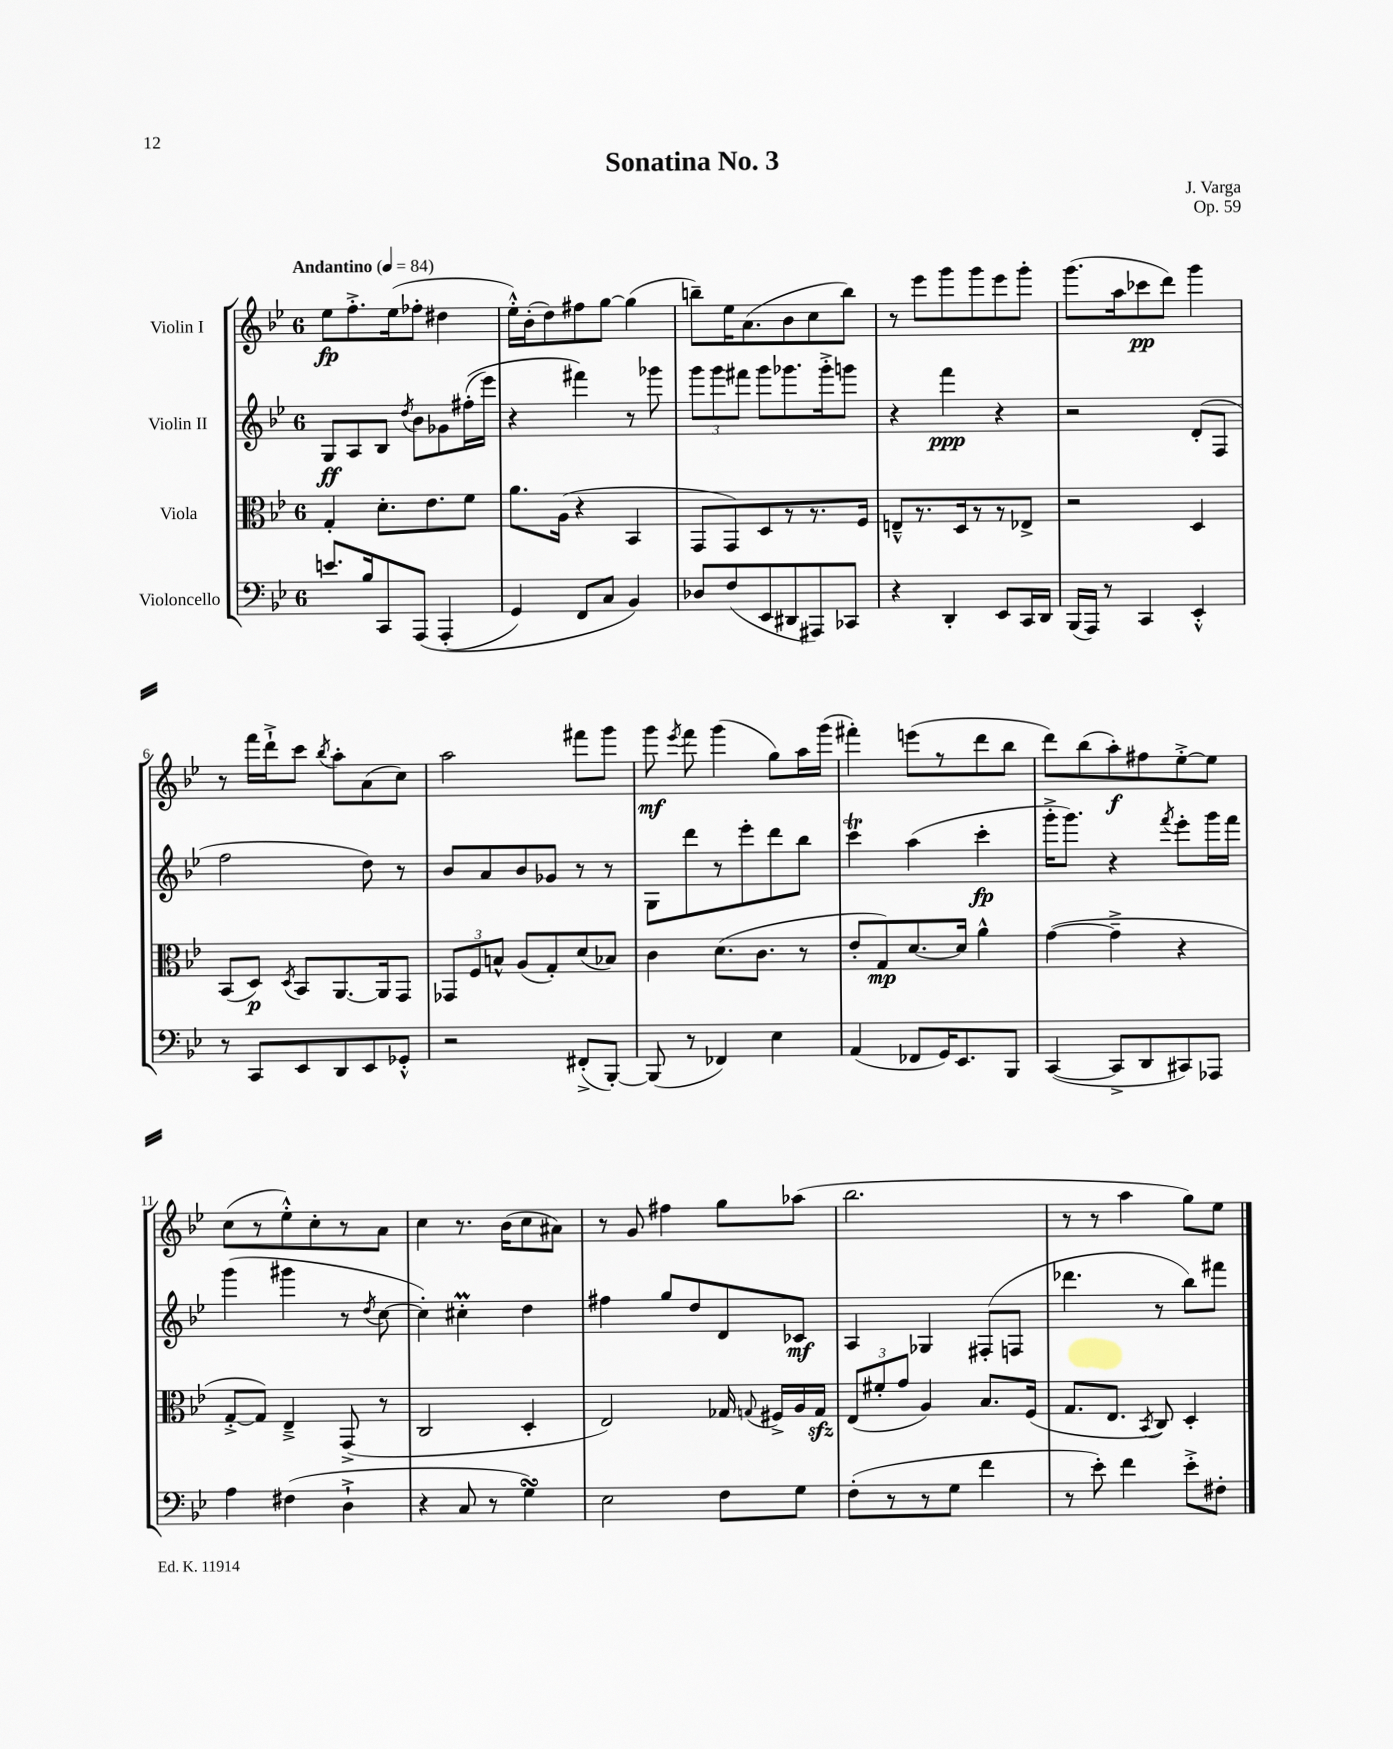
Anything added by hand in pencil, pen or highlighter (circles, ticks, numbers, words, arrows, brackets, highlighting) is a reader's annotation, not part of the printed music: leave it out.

**kern	**kern	**dynam	**kern	**dynam	**kern	**dynam
*part4	*part3	*part3	*part2	*part2	*part1	*part1
*staff4	*staff3	*staff3	*staff2	*staff2	*staff1	*staff1
*I"Violoncello	*I"Viola	*	*I"Violin II	*	*I"Violin I	*
*clefF4	*clefC3	*	*clefG2	*	*clefG2	*
*k[b-e-]	*k[b-e-]	*	*k[b-e-]	*	*k[b-e-]	*
*M6/8	*M6/8	*	*M6/8	*	*M6/8	*
*MM84	*MM84	*	*MM84	*	*MM84	*
=1	=1	=1	=1	=1	=1	=1
!	!	!	!	!	!LO:TX:a:B:t=Andantino	!
8.en/L	4G'/	.	8G/L	ff	8ee-\L	fp
.	.	.	8A/	.	8.ff'^\	.
16B-/k	.	.	.	.	.	.
8CC/	8.d'\L	.	8B-/J	.	.	.
.	.	.	.	.	(16ee-\k	.
.	.	.	8qdd/	.	.	.
(8AAA/J	.	.	8b-\L	.	8ff-X'\J	.
.	8.e-\	.	.	.	.	.
(4AAA'/	.	.	8g-X\	.	4dd#X\	.
.	8f\J	.	((16ff#X'\L	.	.	.
.	.	.	16eee-\JJ)	.	.	.
=2	=2	=2	=2	=2	=2	=2
4GG/)	8.a\L	.	4r	.	16ee-'^^\LL)	.
.	.	.	.	.	(16b-'\J	.
.	.	.	.	.	8dd\)	.
.	(16A\Jk	.	.	.	.	.
8FF/L	4r	.	4fff#X\)	.	8ff#X\	.
8C/J	.	.	.	.	[8gg\J	.
4BB-/)	4BB-/	.	8r	.	(4gg\]	.
.	.	.	8ggg-X\	.	.	.
=3	=3	=3	=3	=3	=3	=3
8D-X/L	8GG/L	.	12ggg\L	.	8bbn~\L)	.
.	.	.	12ggg\	.	.	.
(8F/	8GG/)	.	.	.	16ee-\K	.
.	.	.	12fff#X\J	.	.	.
.	.	.	.	.	(8.a\	.
8EE-/	8D/	.	8ggg\L	.	.	.
8DD#X/	8r	.	8.ggg-X\	.	8b-\	.
8AAA#X/)	8.r	.	.	.	8cc\	.
.	.	.	16ggg-'^\k	.	.	.
8CC-X/J	.	.	8gggn\J	.	8bb\J)	.
.	16F/Jk	.	.	.	.	.
=4	=4	=4	=4	=4	=4	=4
4r	8En~^^/L	.	4r	.	8r	.
.	8.r	.	.	.	8eee-\L	.
4DD'/	.	.	4fff\	ppp	8ggg\	.
.	16D/k	.	.	.	.	.
.	8r	.	.	.	8ggg\	.
8EE-/L	8r	.	4r	.	8eee-\	.
16CC/L	8E-X^/J	.	.	.	8ggg'\J	.
16DD/JJ	.	.	.	.	.	.
=5	=5	=5	=5	=5	=5	=5
(16BBB-/LL	2r	.	2r	.	(8.ggg\L	.
16AAA/JJ)	.	.	.	.	.	.
8r	.	.	.	.	.	.
.	.	.	.	.	16aa\k	.
4CC/	.	.	.	.	8ccc-X\	pp
.	.	.	.	.	8ddd\J)	.
4EE-'^^/	4D/	.	(8d'/L	.	4ggg\	.
.	.	.	8F/J	.	.	.
!!LO:LB:g=z
=6	=6	=6	=6	=6	=6	=6
8r	(8BB-/L	.	2ff\	.	8r	.
8CC/L	8D/J)	p	.	.	16fff\LL	.
.	.	.	.	.	16ddd`^\J	.
.	8qD/	.	.	.	.	.
8EE-/	8BB-/L	.	.	.	8ccc\J	.
.	.	.	.	.	8qbb-/	.
8DD/	[8.AA/	.	.	.	8aa'\L	.
8EE-/	.	.	8dd\)	.	(8a\	.
.	16AA/k]	.	.	.	.	.
8GG-X'^^/J	8GG/J	.	8r	.	8cc\J)	.
=7	=7	=7	=7	=7	=7	=7
2r	12GG-X/L	.	8b-/L	.	2aa\	.
.	12F/	.	.	.	.	.
.	.	.	8a/	.	.	.
.	12Bn^^/J	.	.	.	.	.
.	(8A/L	.	8b-/	.	.	.
.	8G'/)	.	8g-X/J	.	.	.
(8FF#X'^/L	(8d/	.	8r	.	8fff#X\L	.
[8BBB-'/J)	8B-X/J)	.	8r	.	8ggg\J	.
=8	=8	=8	=8	=8	=8	=8
(8BBB-/]	4c\	.	8G\L	.	8ggg\	mf
.	.	.	.	.	8qeee-/	.
8r	.	.	8ddd\	.	8fff\	.
4FF-X/)	(8.d\L	.	8r	.	(4ggg\	.
.	.	.	8eee-'\	.	.	.
.	8.c\J	.	.	.	.	.
4E-\	.	.	8ddd\	.	8gg\L)	.
.	8r	.	8bb-\J	.	16aa\L	.
.	.	.	.	.	(16ggg\JJ	.
=9	=9	=9	=9	=9	=9	=9
(4AA/	8e-'/L	.	4cccT\	.	4fff#X'\)	.
.	8G/)	mp	.	.	.	.
8FF-X/L	[8.d/	.	(4aa\	.	(8eeen\L	.
16GG/K)	.	.	.	.	8r	.
8.EE-/	16d/Jk]	.	.	.	.	.
.	4a^^\	.	4ccc'\	fp	8ddd\	.
8BBB-/J	.	.	.	.	8bb-\J	.
=10	=10	=10	=10	=10	=10	=10
([4CC/	([4g\	.	16ggg'^\KL	.	8ddd\L)	.
.	.	.	8.ggg\J)	.	.	.
.	.	.	.	.	(8bb-\	.
8CC^/L]	4g~^\]	.	4r	.	8aa'\)	f
8DD/	.	.	.	.	8ff#X\	.
.	.	.	8qfff/	.	.	.
8CC#X/)	4r	.	8eee-'\L	.	[8ee-'^\	.
8AAA-X/J	.	.	16ggg\L	.	8ee-\J]	.
.	.	.	16fff\JJ	.	.	.
!!LO:LB:g=z
=11	=11	=11	=11	=11	=11	=11
4A\	[8G'^/L	.	(4ggg\	.	(8cc\L	.
.	8G/J])	.	.	.	8r	.
(4F#X\	4E-~^/	.	4ggg#X\	.	8ee-'^^\)	.
.	.	.	.	.	8cc'\	.
4D`^\	(8GG^/	.	8r	.	8r	.
.	.	.	8qdd/	.	.	.
.	8r	.	[8cc\	.	8a\J	.
=12	=12	=12	=12	=12	=12	=12
4r	2C/	.	4cc'\])	.	4cc\	.
8C/	.	.	4cc#Xm'\	.	8.r	.
8r	.	.	.	.	.	.
.	.	.	.	.	(16b-\KL	.
4GsSSS\)	4D'/	.	4dd\	.	8cc\	.
.	.	.	.	.	8a#X\J)	.
=13	=13	=13	=13	=13	=13	=13
2E-\	2E-/)	.	4ff#X\	.	8r	.
.	.	.	.	.	8g/	.
.	.	.	8gg/L	.	4ff#X\	.
.	.	.	8dd/	.	.	.
8F\L	16G-X/	.	8d/	.	8gg\L	.
.	8qqGn/	.	.	.	.	.
.	16F#X^/LL	.	.	.	.	.
8G\J	16A/	.	8c-X/J	mf	(8aa-X\J	.
.	16Gzz/JJ	.	.	.	.	.
=14	=14	=14	=14	=14	=14	=14
(8F'\L	(12E-/L	.	4A/	.	2.bb-\	.
.	12f#X'/	.	.	.	.	.
8r	.	.	.	.	.	.
.	12g/J	.	.	.	.	.
8r	4A/)	.	4G-X/	.	.	.
8G\J	.	.	.	.	.	.
4f\	8.B-/L	.	(8F#X'/L	.	.	.
.	.	.	8Fn/J	.	.	.
.	(16F/Jk	.	.	.	.	.
=15	=15	=15	=15	=15	=15	=15
8r	8.G/L	.	4.ddd-X\	.	8r	.
8e-'\)	.	.	.	.	8r	.
.	8.E-/J	.	.	.	.	.
4f\	.	.	.	.	4aa\	.
.	8qBB-/	.	.	.	.	.
.	8C/)	.	8r	.	.	.
8e-'^\L	4D'/	.	8bb-\L)	.	8gg\L)	.
8F#X'\J	.	.	8fff#X\J	.	8ee-\J	.
==	==	==	==	==	==	==
*-	*-	*-	*-	*-	*-	*-
